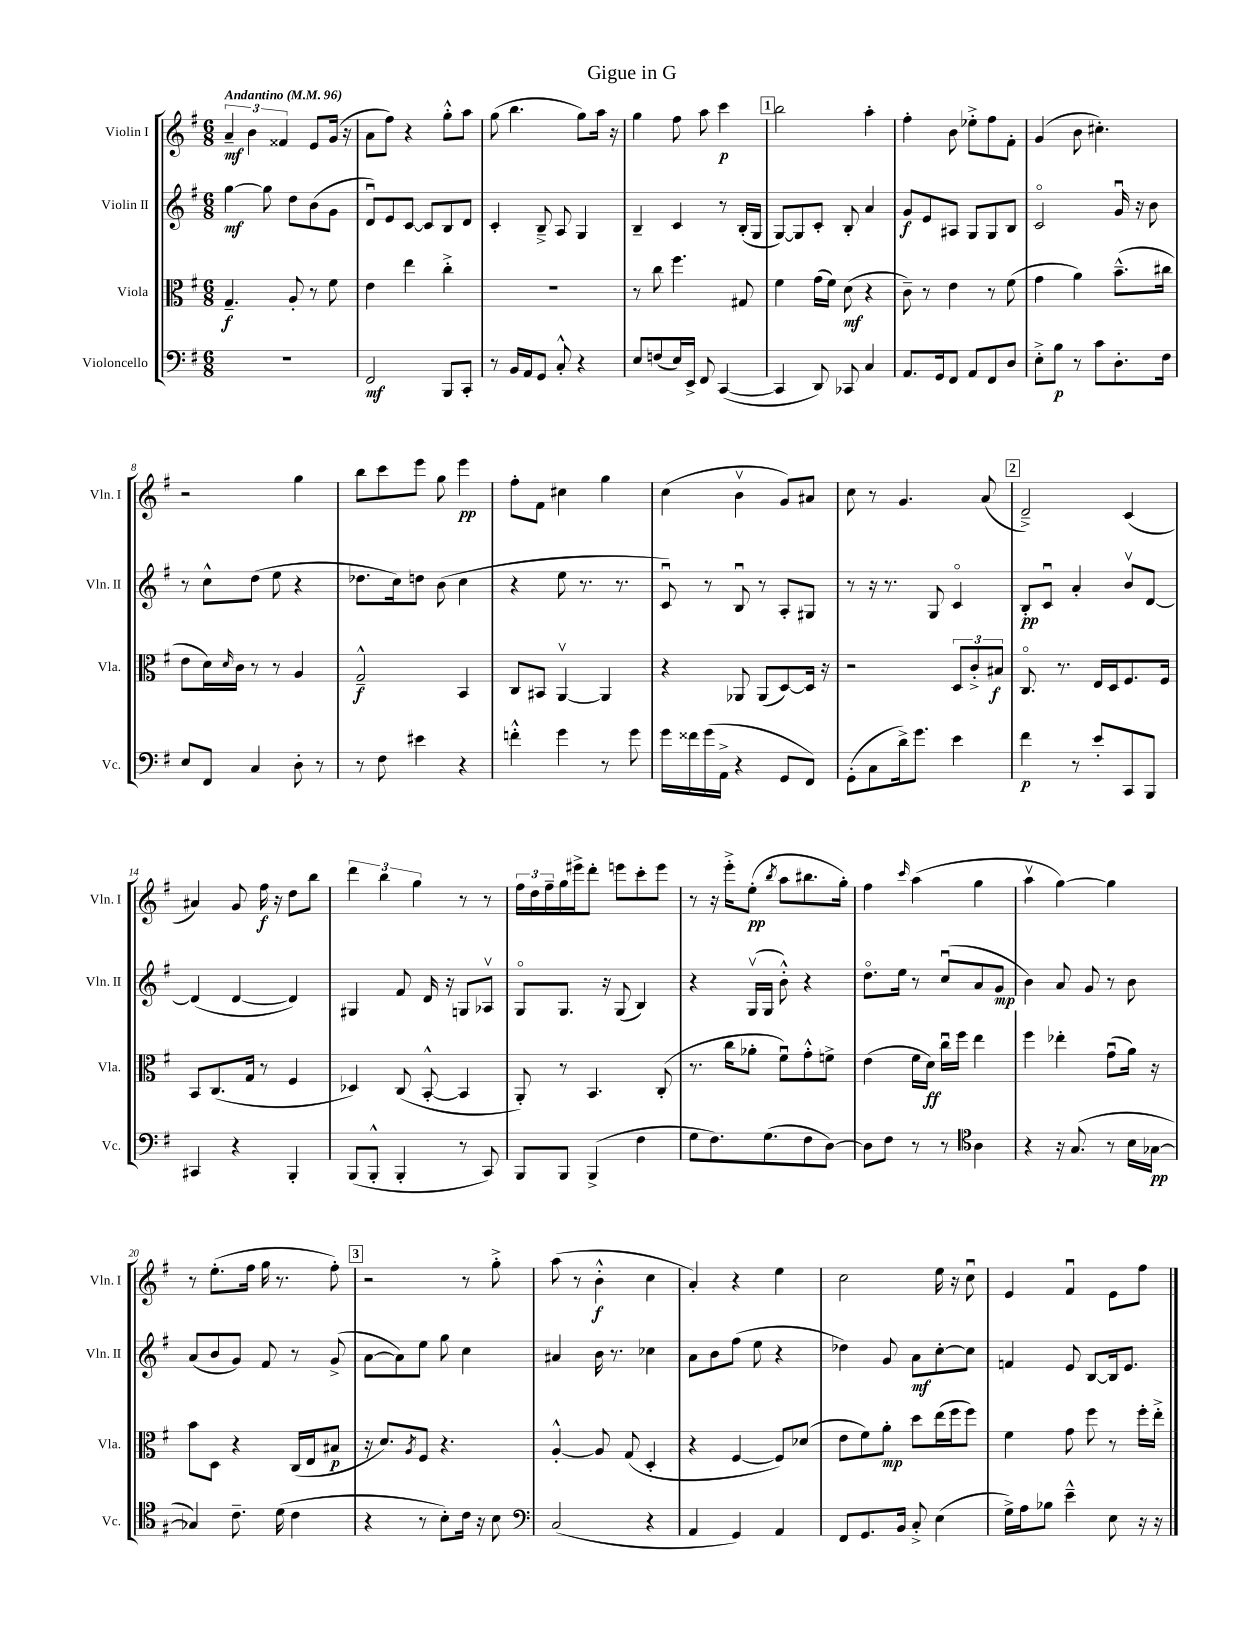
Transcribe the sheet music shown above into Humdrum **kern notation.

**kern	**dynam	**kern	**dynam	**kern	**dynam	**kern	**dynam
*part4	*part4	*part3	*part3	*part2	*part2	*part1	*part1
*staff4	*staff4	*staff3	*staff3	*staff2	*staff2	*staff1	*staff1
*I"Violoncello	*	*I"Viola	*	*I"Violin II	*	*I"Violin I	*
*I'Vc.	*	*I'Vla.	*	*I'Vln. II	*	*I'Vln. I	*
*clefF4	*	*clefC3	*	*clefG2	*	*clefG2	*
*k[f#]	*	*k[f#]	*	*k[f#]	*	*k[f#]	*
*M6/8	*	*M6/8	*	*M6/8	*	*M6/8	*
*MM96	*	*MM96	*	*MM96	*	*MM96	*
=1	=1	=1	=1	=1	=1	=1	=1
!	!	!	!	!	!	!LO:TX:a:B:t=Andantino	!
2.r	.	4.G~/	f	[4gg\	mf	6a~/	mf
.	.	.	.	.	.	6b\	.
.	.	.	.	8gg\]	.	.	.
.	.	.	.	.	.	6f##X/	.
.	.	8A'/	.	8dd\L	.	.	.
.	.	8r	.	(8b\	.	8e/L	.
.	.	8f#\	.	8g\J	.	(16g/Jk	.
.	.	.	.	.	.	16r	.
=2	=2	=2	=2	=2	=2	=2	=2
2FF#/	mf	4e\	.	8du/L)	.	8a\L	.
.	.	.	.	8e/	.	8ff#\J)	.
.	.	4ee\	.	[8c/J	.	4r	.
.	.	.	.	8c/L]	.	.	.
8BBB/L	.	4cc'^\	.	8B/	.	8gg'^^\L	.
8CC'/J	.	.	.	8d/J	.	8aa\J	.
=3	=3	=3	=3	=3	=3	=3	=3
8r	.	2.r	.	4c'/	.	(8gg\	.
16BB/LL	.	.	.	.	.	4.bb\	.
16AA/J	.	.	.	.	.	.	.
8GG/J	.	.	.	8B~^/	.	.	.
8C'^^/	.	.	.	8A/	.	.	.
4r	.	.	.	4G/	.	8gg\L)	.
.	.	.	.	.	.	16aa\Jk	.
.	.	.	.	.	.	16r	.
=4	=4	=4	=4	=4	=4	=4	=4
8E/L	.	8r	.	4B~/	.	4gg\	.
(8Fn/	.	8cc\	.	.	.	.	.
16E/L)	.	4.ff#\	.	4c/	.	8ff#\	.
16EE^/JJ	.	.	.	.	.	.	.
8FF#/	.	.	.	.	.	8aa\	.
([4CC/	.	.	.	8r	.	4ccc\	p
.	.	8G#X/	.	(16B'/LL	.	.	.
.	.	.	.	16G/JJ	.	.	.
!!LO:REH:place=s1:t=1
=5	=5	=5	=5	=5	=5	=5	=5
4CC/]	.	4f#\	.	[8G/L)	.	2bb\	.
.	.	.	.	8G/]	.	.	.
8DD/)	.	(16g\LL	.	8c'/J	.	.	.
.	.	16f#\JJ)	.	.	.	.	.
8CC-X/	.	(8d\	mf	8B'/	.	.	.
4C/	.	4r	.	4a/	.	4aa'\	.
=6	=6	=6	=6	=6	=6	=6	=6
8.AA/L	.	8c~\)	.	8g/L	f	4ff#'\	.
.	.	8r	.	8e/	.	.	.
16GG/k	.	.	.	.	.	.	.
8FF#/J	.	4e\	.	8A#X/J	.	8b\	.
8AA/L	.	.	.	8G/L	.	8ee-X'^\L	.
8FF#/	.	8r	.	8G/	.	8ff#\	.
8D/J	.	(8f#\	.	8B/J	.	8f#'\J	.
=7	=7	=7	=7	=7	=7	=7	=7
8E'^\L	.	4g\	.	2c/	.	(4g/	.
8B\J	p	.	.	.	.	.	.
8r	.	4a\)	.	.	.	8b\	.
8c\L	.	.	.	.	.	4.cc#X'\)	.
8.D'\	.	(8.b~^^\L	.	16gu/	.	.	.
.	.	.	.	16r	.	.	.
.	.	.	.	8b\	.	.	.
16F#\Jk	.	16cc#X\Jk	.	.	.	.	.
!!LO:LB:g=z
=8	=8	=8	=8	=8	=8	=8	=8
8E/L	.	8e\L	.	8r	.	2r	.
8FF#/J	.	16d\L)	.	8cc^^\L	.	.	.
.	.	16qqd/	.	.	.	.	.
.	.	16c\JJ	.	.	.	.	.
4C/	.	8r	.	(8dd\J	.	.	.
.	.	8r	.	8ee\	.	.	.
8D'\	.	4A/	.	4r	.	4gg\	.
8r	.	.	.	.	.	.	.
=9	=9	=9	=9	=9	=9	=9	=9
8r	.	2G~^^/	f	8.dd-X\L	.	8bb\L	.
8F#\	.	.	.	.	.	8ccc\	.
.	.	.	.	16cc\k)	.	.	.
4e#X\	.	.	.	8ddn\J	.	8eee\J	.
.	.	.	.	(8b\	.	8gg\	.
4r	.	4BB/	.	4cc\	.	4eee\	pp
=10	=10	=10	=10	=10	=10	=10	=10
4fn'^^\	.	8C/L	.	4r	.	8ff#'\L	.
.	.	8BB#X/J	.	.	.	8f#\J	.
4g\	.	[4AAv/	.	8ee\	.	4cc#X\	.
.	.	.	.	8.r	.	.	.
8r	.	4AA/]	.	.	.	4gg\	.
.	.	.	.	8.r	.	.	.
8g\	.	.	.	.	.	.	.
=11	=11	=11	=11	=11	=11	=11	=11
16g\LL	.	4r	.	8cu/)	.	(4cc\	.
16f##X\	.	.	.	.	.	.	.
(16g\	.	.	.	8r	.	.	.
16AA^\JJ	.	.	.	.	.	.	.
4r	.	8AA-X/	.	8Bu/	.	4bv\	.
.	.	(8AA-/L	.	8r	.	.	.
8GG/L	.	[8D/)	.	8A'/L	.	8g/L)	.
8FF#/J)	.	16D/Jk]	.	8G#X/J	.	8a#X/J	.
.	.	16r	.	.	.	.	.
=12	=12	=12	=12	=12	=12	=12	=12
(8GG'\L	.	2r	.	8r	.	8cc\	.
8C\	.	.	.	16r	.	8r	.
.	.	.	.	8.r	.	.	.
16d^\k)	.	.	.	.	.	4.g/	.
8.g\J	.	.	.	.	.	.	.
.	.	.	.	8G/	.	.	.
4e\	.	12D/L	.	4c/	.	.	.
.	.	12c'^/	.	.	.	.	.
.	.	.	.	.	.	(8a/	.
.	.	12B#X/J	f	.	.	.	.
!!LO:REH:place=s1:t=2
=13	=13	=13	=13	=13	=13	=13	=13
4f#\	p	8.C/	.	8B'/L	pp	2d~^/)	.
.	.	.	.	8cu/J	.	.	.
.	.	8.r	.	.	.	.	.
8r	.	.	.	4a'/	.	.	.
8e'/L	.	16E/LL	.	.	.	.	.
.	.	16D/J	.	.	.	.	.
8CC/	.	8.F#/	.	8bv/L	.	(4c/	.
8BBB/J	.	.	.	[8d/J	.	.	.
.	.	16F#/Jk	.	.	.	.	.
!!LO:LB:g=z
=14	=14	=14	=14	=14	=14	=14	=14
4CC#X/	.	8BB/L	.	(4d/]	.	4a#X/)	.
.	.	(8.C/	.	.	.	.	.
4r	.	.	.	[4d/	.	8g/	.
.	.	16G/Jk	.	.	.	.	.
.	.	8r	.	.	.	16ff#\	f
.	.	.	.	.	.	16r	.
4BBB'/	.	4F#/	.	4d/])	.	8dd\L	.
.	.	.	.	.	.	8bb\J	.
=15	=15	=15	=15	=15	=15	=15	=15
(8BBB/L	.	4D-X/)	.	4G#X/	.	6ddd\	.
8BBB'^^/J	.	.	.	.	.	.	.
.	.	.	.	.	.	6bb\	.
4BBB'/	.	(8C/	.	8f#/	.	.	.
.	.	.	.	.	.	6gg\	.
.	.	[8BB'^^/	.	16d/	.	.	.
.	.	.	.	16r	.	.	.
8r	.	4BB/]	.	8Gn/L	.	8r	.
8CC/)	.	.	.	8A-Xv/J	.	8r	.
=16	=16	=16	=16	=16	=16	=16	=16
8BBB/L	.	8AA'/)	.	8G/L	.	24ff#\LL	.
.	.	.	.	.	.	24dd\	.
.	.	.	.	.	.	24ff#~\	.
8BBB/J	.	8r	.	8.G/J	.	16gg\	.
.	.	.	.	.	.	16eee#X^\J	.
(4BBB^/	.	4.BB/	.	.	.	8ddd'\J	.
.	.	.	.	16r	.	.	.
.	.	.	.	(8G/	.	8eeen\L	.
4F#\	.	.	.	4B/)	.	8ccc'\	.
.	.	(8C'/	.	.	.	8eee\J	.
=17	=17	=17	=17	=17	=17	=17	=17
8G\L	.	8.r	.	4r	.	8r	.
8.F#\)	.	.	.	.	.	16r	.
.	.	16cc\KL	.	.	.	16eee'^\KL	.
.	.	8a-X'\J	.	(16Gv/LL	.	(8ee'\J	pp
(8.G\	.	.	.	16G/JJ	.	.	.
.	.	.	.	.	.	8qbb/	.
.	.	8f#u\L)	.	8b'^^\)	.	8aa\L	.
8F#\	.	8g'^^\	.	4r	.	8.bb#X\	.
[8D\J)	.	8fn^\J	.	.	.	.	.
.	.	.	.	.	.	16gg'\Jk)	.
=18	=18	=18	=18	=18	=18	=18	=18
8D\L]	.	(4e\	.	8.dd\L	.	4ff#\	.
8F#\J	.	.	.	.	.	.	.
.	.	.	.	16ee\Jk	.	.	.
.	.	.	.	.	.	16qqccc/	.
8r	.	16f#\LL	.	8r	.	(4aa\	.
.	.	16d\JJ)	ff	.	.	.	.
8r	.	16ccu\LL	.	(8ccu/L	.	.	.
.	.	16ff#\JJ	.	.	.	.	.
*clefC4	*	*	*	*	*	*	*
4A\	.	4ee\	.	8a/	.	4gg\	.
.	.	.	.	8g/J	mp	.	.
=19	=19	=19	=19	=19	=19	=19	=19
4r	.	4ff#\	.	4b\)	.	4aav\	.
16r	.	4ee-X'\	.	8a/	.	[4gg\)	.
(8.G/	.	.	.	.	.	.	.
.	.	.	.	8g/	.	.	.
8r	.	(8gu\L	.	8r	.	4gg\]	.
16B\LL	.	16a\Jk)	.	8b\	.	.	.
[16G-X\JJ	pp	16r	.	.	.	.	.
!!LO:LB:g=z
=20	=20	=20	=20	=20	=20	=20	=20
4G-X/])	.	8b\L	.	(8a/L	.	8r	.
.	.	8D\J	.	8b/	.	(8.ee'\L	.
8.c~\	.	4r	.	8g/J)	.	.	.
.	.	.	.	.	.	16ff#\Jk	.
.	.	.	.	8f#/	.	16gg\	.
(16d\	.	.	.	.	.	8.r	.
4c\	.	(16C/LL	.	8r	.	.	.
.	.	16E/J	.	.	.	.	.
.	.	8B#X/J	p	(8g^/	.	8ff#'\)	.
!!LO:REH:place=s1:t=3
=21	=21	=21	=21	=21	=21	=21	=21
4r	.	16r	.	[8a\L	.	2r	.
.	.	8.d/L)	.	.	.	.	.
.	.	.	.	8a\])	.	.	.
.	.	8qA/	.	.	.	.	.
8r	.	8F#/J	.	8ee\J	.	.	.
8B'\L)	.	4.r	.	8gg\	.	.	.
16c\Jk	.	.	.	4cc\	.	8r	.
16r	.	.	.	.	.	.	.
8B\	.	.	.	.	.	8gg'^\	.
=22	=22	=22	=22	=22	=22	=22	=22
*clefF4	*	*	*	*	*	*	*
(2C/	.	[4A'^^/	.	4a#X/	.	(8aa\	.
.	.	.	.	.	.	8r	.
.	.	8A/]	.	16b\	.	4b'^^\	f
.	.	.	.	8.r	.	.	.
.	.	(8G/	.	.	.	.	.
4r	.	4D'/	.	4cc-X\	.	4cc\	.
=23	=23	=23	=23	=23	=23	=23	=23
4AA/	.	4r	.	8a\L	.	4a'/)	.
.	.	.	.	8b\	.	.	.
4GG/)	.	[4F#/	.	(8ff#\J	.	4r	.
.	.	.	.	8ee\	.	.	.
4AA/	.	8F#/L])	.	4r	.	4ee\	.
.	.	(8d-X/J	.	.	.	.	.
=24	=24	=24	=24	=24	=24	=24	=24
8FF#/L	.	8e\L	.	4dd-X\)	.	2cc\	.
8.GG/	.	8f#\)	.	.	.	.	.
.	.	8a'\J	mp	8g/	.	.	.
16BB/Jk	.	.	.	.	.	.	.
8C'^/	.	8dd\L	.	8a\L	mf	.	.
(4E\	.	(16ee\L	.	[8cc'\	.	16ee\	.
.	.	16ff#\J	.	.	.	16r	.
.	.	8ff#\J)	.	8cc\J]	.	8ccu\	.
=25	=25	=25	=25	=25	=25	=25	=25
16G^\LL)	.	4f#\	.	4fn/	.	4e/	.
16A\J	.	.	.	.	.	.	.
8B-X\J	.	.	.	.	.	.	.
4e~^^\	.	8g\	.	8e/	.	4f#u/	.
.	.	8ff#\	.	[8B/L	.	.	.
8E\	.	8r	.	16B/k]	.	8e\L	.
.	.	.	.	8.e/J	.	.	.
16r	.	16ff#'\LL	.	.	.	8ff#\J	.
16r	.	16ee'^\JJ	.	.	.	.	.
==	==	==	==	==	==	==	==
*-	*-	*-	*-	*-	*-	*-	*-
